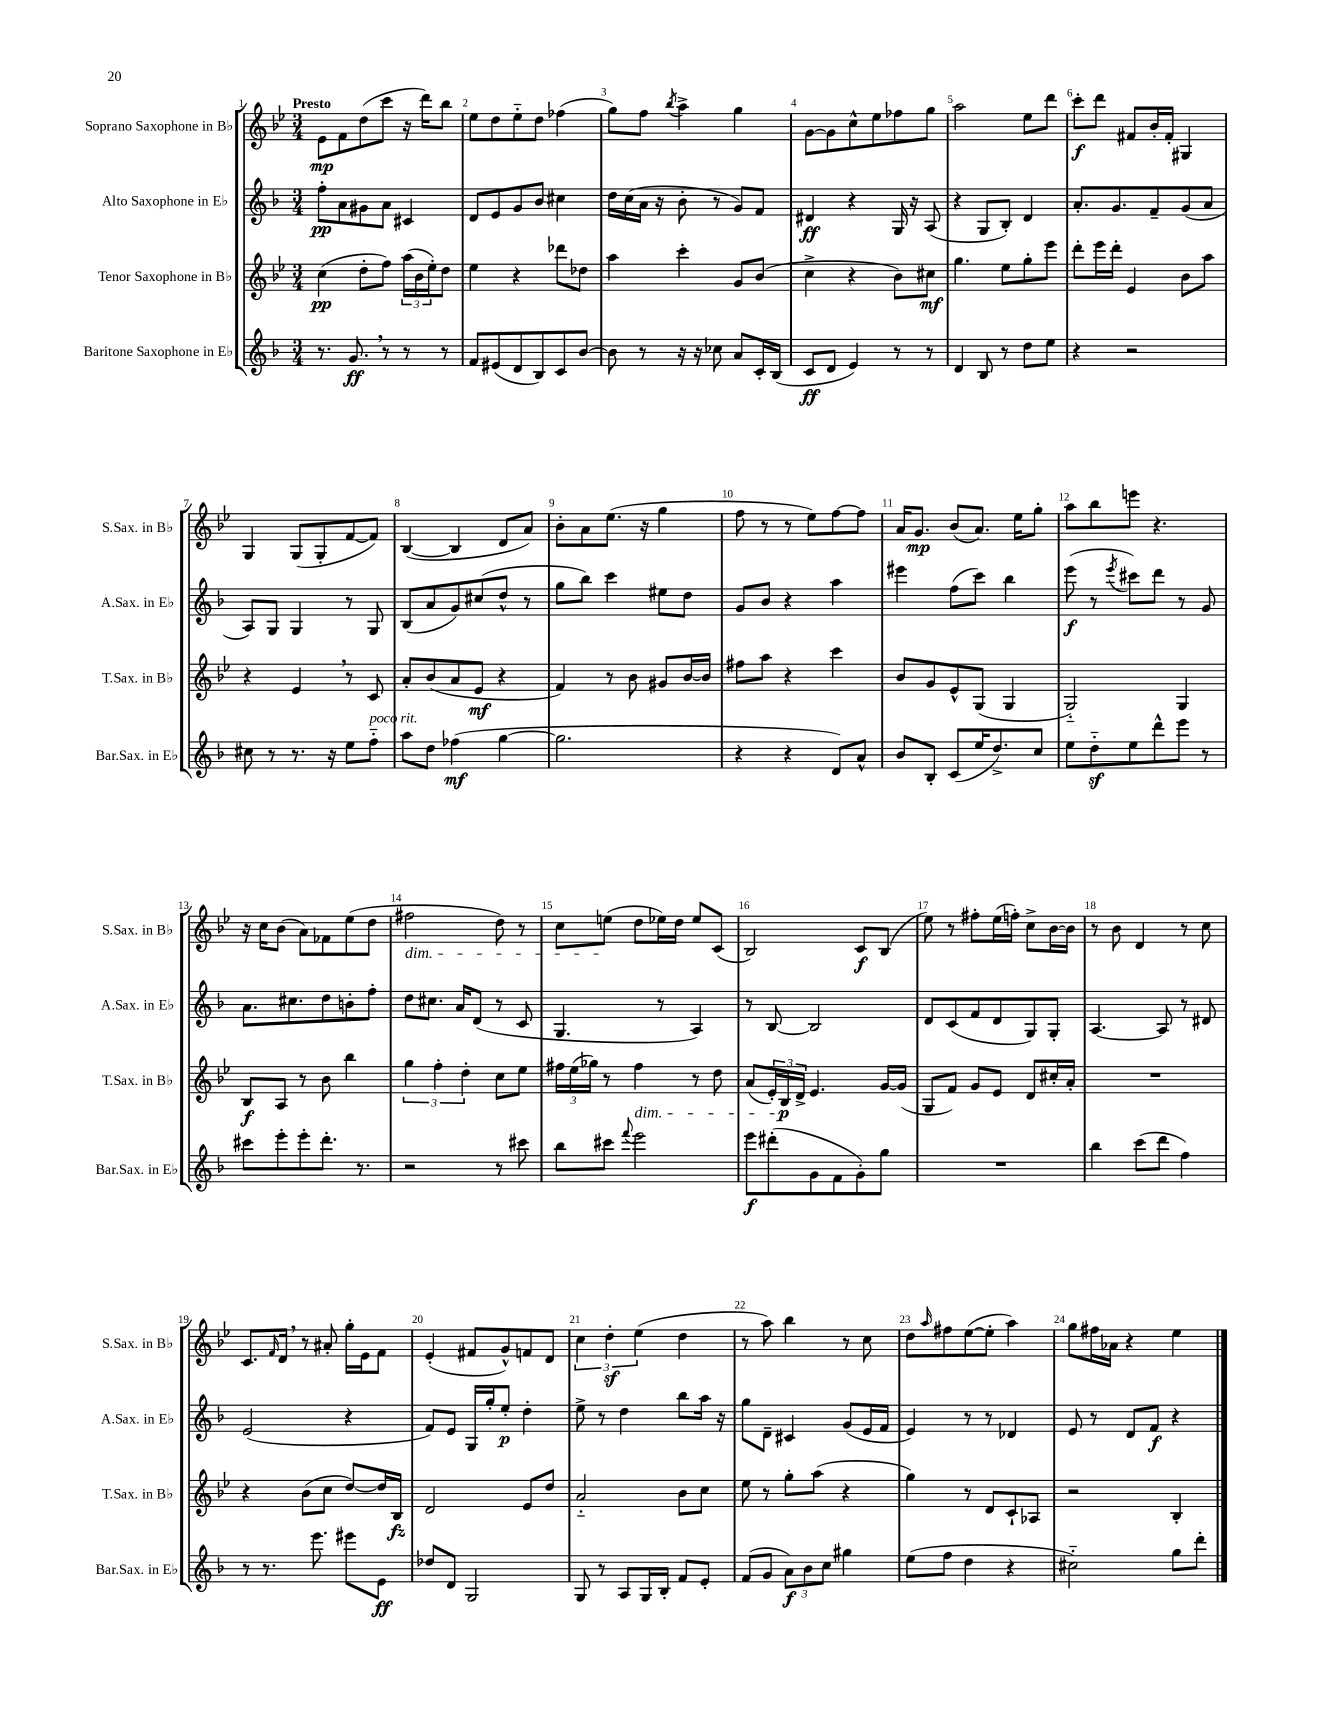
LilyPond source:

<<
\new StaffGroup <<
\new Staff = "s0" \with { instrumentName = "Soprano Saxophone in Bb" shortInstrumentName = "S.Sax. in Bb" } {
    \clef treble \key bes \major \numericTimeSignature \time 3/4 \tempo "Presto"
    ees'8\mp f'8 d''8( c'''8 r16 d'''16) bes''8 |
    ees''8 d''8 ees''8-_ d''8 fes''4( |
    g''8) f''8 \acciaccatura { bes''8 } a''4-> g''4 |
    g'8~ g'8 c''8-^ ees''8 fes''8 g''8 |
    a''2 ees''8 d'''8 |
    c'''8-.\f d'''8 fis'8 bes'16-. fis'16-. gis4 |
    g4 g8( g8-. f'8~ f'8) |
    bes4~( bes4 d'8 a'8) |
    bes'8-. a'8 ees''8.( r16 g''4 |
    f''8 r8 r8 ees''8) f''8~ f''8 |
    a'16 g'8.\mp bes'8( a'8.) ees''16 g''8-. |
    a''8 bes''8 e'''8 r4. |
    r16 c''16 bes'8( a'8) fes'8 ees''8( d''8 |
    fis''2\dim d''8) r8 |
    c''8 e''8\!( d''8 ees''16) d''16 ees''8 c'8( |
    bes2) c'8\f bes8( |
    ees''8) r8 fis''8-. ees''16( f''16-.) c''8-> bes'16~ bes'16 |
    r8 bes'8 d'4 r8 c''8 |
    c'8. \grace { f'16 } d'16 \breathe r8 ais'8-. g''16-. ees'16 f'8 |
    ees'4-.( fis'8 g'8-^) f'8 d'8 |
    \tuplet 3/2 { c''4 d''4-.\sf ees''4( } d''4 |
    r8 a''8) bes''4 r8 c''8 |
    d''8 \grace { a''16 } fis''8 ees''8~( ees''8-. a''4) |
    g''8 fis''16 aes'16 r4 ees''4 \bar "|." |
}
\new Staff = "s1" \with { instrumentName = "Alto Saxophone in Eb" shortInstrumentName = "A.Sax. in Eb" } {
    \clef treble \key f \major \numericTimeSignature \time 3/4
    f''8-.\pp a'8 gis'8 a'8 cis'4 |
    d'8 e'8 g'8 bes'8 cis''4 |
    d''16 c''16( a'16 r16 bes'8-. r8 g'8) f'8 |
    dis'4\ff r4 g16 r16 a8( |
    r4 g8 bes8-.) d'4 |
    a'8.-. g'8. f'8-- g'8( a'8 |
    a8) g8 g4 r8 g8 |
    bes8( a'8 g'8) cis''8( d''8-^ r8 |
    g''8 bes''8) c'''4 eis''8 d''8 |
    g'8 bes'8 r4 a''4 |
    eis'''4 f''8( c'''8) bes''4 |
    e'''8\f( r8 \acciaccatura { e'''8 } cis'''8) d'''8 r8 g'8 |
    a'8. cis''8. d''8 b'8-. f''8-. |
    d''8 cis''8. a'16 d'8( r8 c'8 |
    g4. r8 a4) |
    r8 bes8~ bes2 |
    d'8 c'8( f'8 d'8 g8) g8-. |
    a4.~ a8 r8 dis'8 |
    e'2( r4 |
    f'8) e'8 g16 g''16-. e''8-.\p d''4-. |
    e''8-> r8 d''4 bes''8 a''16 r16 |
    g''8 d'8-- cis'4 g'8( e'16 f'16 |
    e'4) r8 r8 des'4 |
    e'8 r8 d'8 f'8\f r4 \bar "|." |
}
\new Staff = "s2" \with { instrumentName = "Tenor Saxophone in Bb" shortInstrumentName = "T.Sax. in Bb" } {
    \clef treble \key bes \major \numericTimeSignature \time 3/4
    c''4\pp( d''8-. f''8) \tuplet 3/2 { a''16( bes'16 ees''16-.) } d''8 |
    ees''4 r4 des'''8 des''8 |
    a''4 c'''4-. g'8 bes'8( |
    c''4-> r4 bes'8) cis''8\mf |
    g''4. ees''8 g''8-. ees'''8 |
    d'''8-. ees'''16 d'''16-. ees'4 bes'8 a''8 |
    r4 ees'4 \breathe r8 c'8 |
    a'8-. bes'8( a'8 ees'8\mf r4 |
    f'4) r8 bes'8 gis'8 bes'16~ bes'16 |
    fis''8 a''8 r4 c'''4 |
    bes'8 g'8 ees'8-^ g8( g4 |
    g2-_) g4 |
    bes8\f a8 r8 bes'8 bes''4 |
    \tuplet 3/2 { g''4 f''4-. d''4-. } c''8 ees''8 |
    \tuplet 3/2 { fis''16 ees''16( ges''16) } r8 fis''4\dim r8 d''8 |
    a'8( \tuplet 3/2 { ees'16-.) bes16\p\! d'16-> } ees'4. g'16~ g'16( |
    g8 f'8) g'8 ees'8 d'8 cis''16-. a'16-. |
    R2. |
    r4 bes'8( c''8 d''8~) d''16 bes16\fz |
    d'2 ees'8 d''8 |
    a'2-_ bes'8 c''8 |
    ees''8 r8 g''8-. a''8( r4 |
    g''4) r8 d'8 c'8-! aes8 |
    r2 bes4-. \bar "|." |
}
\new Staff = "s3" \with { instrumentName = "Baritone Saxophone in Eb" shortInstrumentName = "Bar.Sax. in Eb" } {
    \clef treble \key f \major \numericTimeSignature \time 3/4
    r8. g'8.\ff \breathe r8 r8 r8 |
    f'8 eis'8( d'8 bes8) c'8 bes'8~ |
    bes'8 r8 r16 r16 ces''8 a'8 c'16-. bes16( |
    c'8\ff d'8 e'4) r8 r8 |
    d'4 bes8 r8 d''8 e''8 |
    r4 r2 |
    cis''8 r8 r8. r16 e''8 f''8-_^\markup { \italic "poco rit." } |
    a''8 d''8 fes''4\mf( g''4~ |
    g''2. |
    r4 r4 d'8) a'8-^ |
    bes'8 bes8-. c'8( e''16 d''8.->) c''8 |
    e''8 d''8-_\sf e''8 d'''8-^ e'''8 r8 |
    cis'''8 e'''8-. e'''8-. d'''8.-. r8. |
    r2 r8 cis'''8 |
    bes''8 cis'''8 \appoggiatura { f'''8 } e'''2 |
    e'''8\f dis'''8-.( g'8 f'8 g'8-.) g''8 |
    R2. |
    bes''4 c'''8( d'''8 f''4) |
    r8 r8. e'''8. eis'''8 e'8\ff |
    des''8 d'8 g2 |
    g8 r8 a8 g16 bes16-. f'8 e'8-. |
    f'8( g'8 \tuplet 3/2 { a'8\f) bes'8 c''8 } gis''4 |
    e''8( f''8 d''4 r4 |
    cis''2-_) g''8 d'''8-. \bar "|." |
}
>>
>>
\layout { \context { \Score \override BarNumber.break-visibility = ##(#f #t #t) barNumberVisibility = #all-bar-numbers-visible } }
